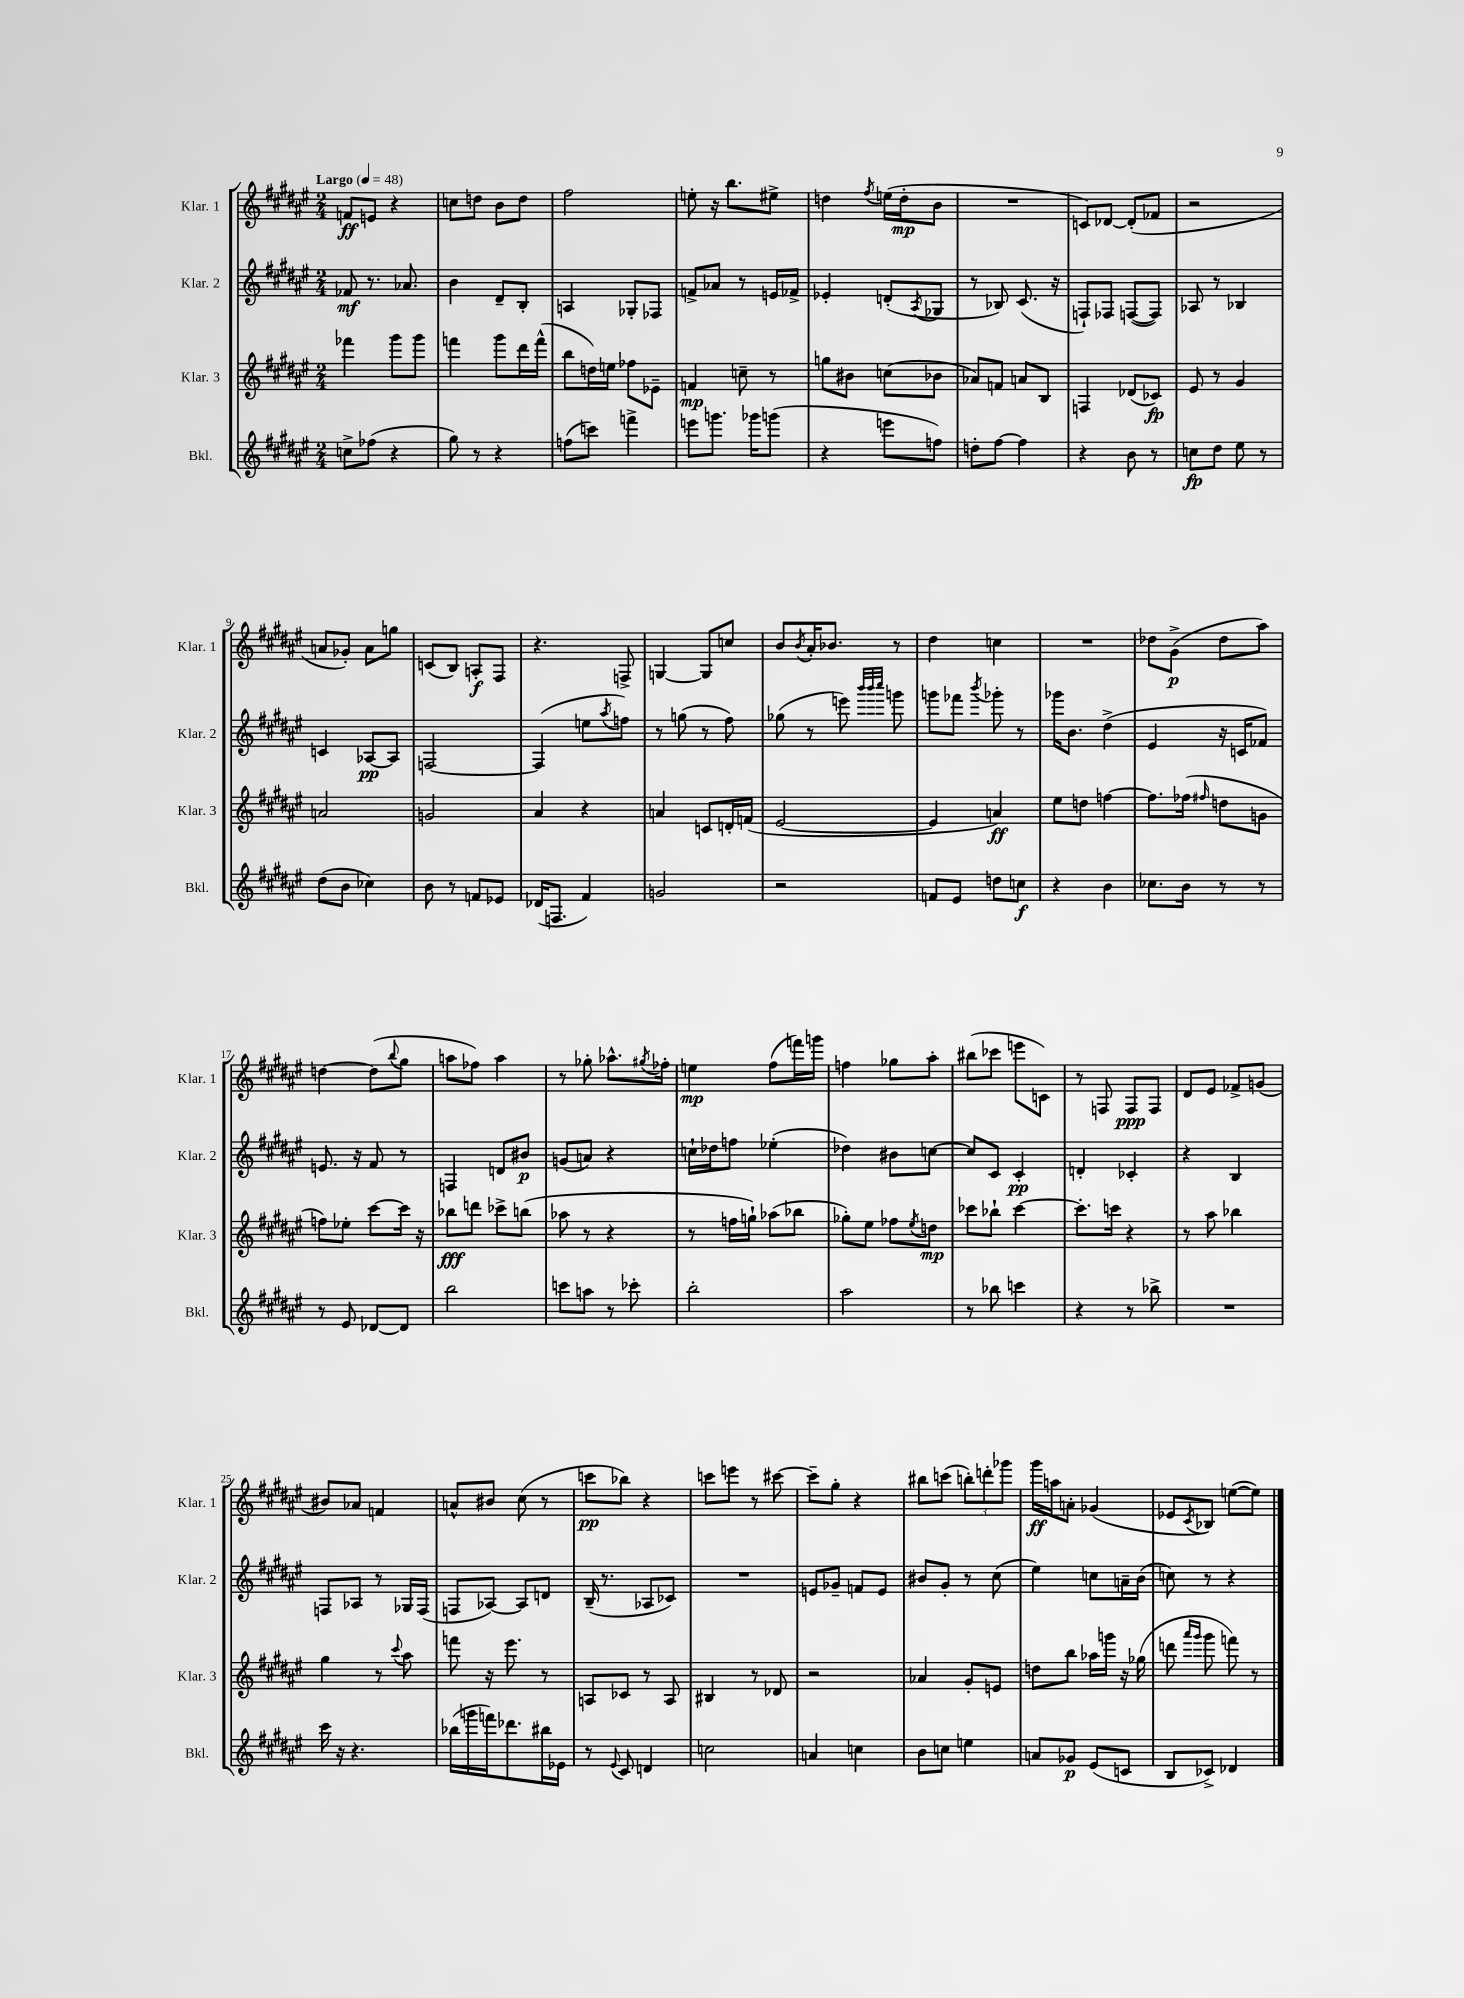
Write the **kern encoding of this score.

**kern	**dynam	**kern	**dynam	**kern	**dynam	**kern	**dynam
*part4	*part4	*part3	*part3	*part2	*part2	*part1	*part1
*staff4	*staff4	*staff3	*staff3	*staff2	*staff2	*staff1	*staff1
*I"Bkl.	*	*I"Klar. 3	*	*I"Klar. 2	*	*I"Klar. 1	*
*I'Bkl.	*	*I'Klar. 3	*	*I'Klar. 2	*	*I'Klar. 1	*
*clefG2	*	*clefG2	*	*clefG2	*	*clefG2	*
*k[f#c#g#d#a#e#]	*	*k[f#c#g#d#a#e#]	*	*k[f#c#g#d#a#e#]	*	*k[f#c#g#d#a#e#]	*
*M2/4	*	*M2/4	*	*M2/4	*	*M2/4	*
*MM48	*	*MM48	*	*MM48	*	*MM48	*
=1	=1	=1	=1	=1	=1	=1	=1
!	!	!	!	!	!	!LO:TX:a:B:t=Largo	!
8ccn^\L	.	4fff-X\	.	8f-X/	mf	8fn/L	ff
(8ff-X\J	.	.	.	8.r	.	8en/J	.
4r	.	8ggg#\L	.	.	.	4r	.
.	.	.	.	8.a-X/	.	.	.
.	.	8ggg#\J	.	.	.	.	.
=2	=2	=2	=2	=2	=2	=2	=2
8gg#\)	.	4fffn\	.	4b\	.	8ccn\L	.
8r	.	.	.	.	.	8ddn\J	.
4r	.	8ggg#\L	.	8d#~/L	.	8b\L	.
.	.	16ddd#\L	.	8B'/J	.	8dd\J	.
.	.	(16fff^^\JJ	.	.	.	.	.
=3	=3	=3	=3	=3	=3	=3	=3
(8ffn\L	.	8bb\L	.	4An/	.	2ff#\	.
8cccn\J)	.	16ddn\L)	.	.	.	.	.
.	.	16een\JJ	.	.	.	.	.
4fffn^\	.	8ff-X\L	.	8G-X'/L	.	.	.
.	.	8e-X~\J	.	8F-X/J	.	.	.
=4	=4	=4	=4	=4	=4	=4	=4
8eeen\L	.	4fn/	mp	8fn^/L	.	8een'\	.
8.gggn\J	.	.	.	8a-X/J	.	16r	.
.	.	.	.	.	.	8.bb\L	.
.	.	8ccn~\	.	8r	.	.	.
16ggg-X\KL	.	.	.	.	.	.	.
(8gggn\J	.	8r	.	16en/LL	.	8ee#X^\J	.
.	.	.	.	16f-X^/JJ	.	.	.
=5	=5	=5	=5	=5	=5	=5	=5
4r	.	8ggn\L	.	4e-X'/	.	4ddn\	.
.	.	8b#X\J	.	.	.	.	.
.	.	.	.	.	.	8qff#/	.
8eeen\L	.	(8ccn\L	.	(8dn'/L	.	(16een\LL	.
.	.	.	.	.	.	16dd'\J	mp
.	.	.	.	8qA#/	.	.	.
8ffn\J)	.	8b-X\J	.	8G-X/J	.	8b\J	.
=6	=6	=6	=6	=6	=6	=6	=6
8ddn'\L	.	8a-X/L)	.	8r	.	2r	.
[8ff#\J	.	8fn/J	.	8B-X/)	.	.	.
4ff#\]	.	8an/L	.	(8.c#/	.	.	.
.	.	8B/J	.	.	.	.	.
.	.	.	.	16r	.	.	.
=7	=7	=7	=7	=7	=7	=7	=7
4r	.	4Fn/	.	8Fn`/L)	.	8cn/L)	.
.	.	.	.	8F-X/J	.	[8d-X/J	.
8b\	.	(8d-X/L	.	([8Fn/L	.	(8d-'/L]	.
8r	.	8c-X/J)	fp	8F/J])	.	8f-X/J	.
=8	=8	=8	=8	=8	=8	=8	=8
8ccn\L	fp	8e#/	.	8A-X/	.	2r	.
8dd#\J	.	8r	.	8r	.	.	.
8ee#\	.	4g#/	.	4B-X/	.	.	.
8r	.	.	.	.	.	.	.
!!LO:LB:g=z
=9	=9	=9	=9	=9	=9	=9	=9
(8dd#\L	.	2an/	.	4cn/	.	8an/L	.
8b\J	.	.	.	.	.	8g-X'/J)	.
4cc-X\)	.	.	.	[8A-X/L	pp	8a\L	.
.	.	.	.	8A-/J]	.	8ggn\J	.
=10	=10	=10	=10	=10	=10	=10	=10
8b\	.	2gn/	.	[2Fn/	.	(8cn/L	.
8r	.	.	.	.	.	8B/J)	.
8fn/L	.	.	.	.	.	8An'/L	f
8e-X/J	.	.	.	.	.	8F#/J	.
=11	=11	=11	=11	=11	=11	=11	=11
(16d-X/KL	.	4a#/	.	(4F/]	.	4.r	.
8.Fn/J	.	.	.	.	.	.	.
4f#/)	.	4r	.	8een\L	.	.	.
.	.	.	.	8qaa#/	.	.	.
.	.	.	.	8ffn\J)	.	8Fn^/	.
=12	=12	=12	=12	=12	=12	=12	=12
2gn/	.	4an/	.	8r	.	[4Gn/	.
.	.	.	.	(8ggn\	.	.	.
.	.	8cn/L	.	8r	.	8G/L]	.
.	.	16dn'/L	.	8ff#\)	.	8ccn/J	.
.	.	(16fn/JJ	.	.	.	.	.
=13	=13	=13	=13	=13	=13	=13	=13
2r	.	[2e#/	.	(8gg-X\	.	8b/L	.
.	.	.	.	.	.	8qb/	.
.	.	.	.	8r	.	16a#'/K	.
.	.	.	.	.	.	8.b-X/J	.
.	.	.	.	8eeen\)	.	.	.
.	.	.	.	32qqbbb/LLL	.	.	.
.	.	.	.	32qqbbb/	.	.	.
.	.	.	.	32qqcccc#/JJJ	.	.	.
.	.	.	.	8gggn\	.	8r	.
=14	=14	=14	=14	=14	=14	=14	=14
8fn/L	.	4e#/]	.	8gggn\L	.	4dd#\	.
8e#/J	.	.	.	8fff-X\J	.	.	.
.	.	.	.	8qbbb/	.	.	.
8ddn\L	.	4an/)	ff	8ggg-X'\	.	4ccn\	.
8ccn\J	f	.	.	8r	.	.	.
=15	=15	=15	=15	=15	=15	=15	=15
4r	.	8ee#\L	.	16ggg-X\KL	.	2r	.
.	.	.	.	8.b\J	.	.	.
.	.	8ddn\J	.	.	.	.	.
4b\	.	[4ffn\	.	(4dd#^\	.	.	.
=16	=16	=16	=16	=16	=16	=16	=16
8.cc-X\L	.	8.ff\L]	.	4e#/	.	8dd-X\L	.
.	.	.	.	.	.	(8g#^\J	p
16b\Jk	.	(16ff-X\Jk	.	.	.	.	.
.	.	16qqff#X/	.	.	.	.	.
8r	.	8ddn\L	.	16r	.	8dd-\L	.
.	.	.	.	16cn/KL	.	.	.
8r	.	8gn\J	.	8f-X/J)	.	8aa#\J)	.
!!LO:LB:g=z
=17	=17	=17	=17	=17	=17	=17	=17
8r	.	8ffn\L)	.	8.en/	.	[4ddn\	.
8e#/	.	8ee-X'\J	.	.	.	.	.
.	.	.	.	16r	.	.	.
[8d-X/L	.	[8ccc#\L	.	8f#/	.	(8dd\L]	.
.	.	.	.	.	.	8qqbb/	.
8d-/J]	.	16ccc#\Jk]	.	8r	.	8gg#\J	.
.	.	16r	.	.	.	.	.
=18	=18	=18	=18	=18	=18	=18	=18
2bb\	.	8bb-X\L	fff	4Fn/	.	8aan\L	.
.	.	8dddn\J	.	.	.	8ff-X\J)	.
.	.	8ccc-X^\L	.	8dn/L	.	4aa\	.
.	.	(8bbn\J	.	8b#X/J	p	.	.
=19	=19	=19	=19	=19	=19	=19	=19
8cccn\L	.	8aa-X\	.	(8gn/L	.	8r	.
8aan\J	.	8r	.	8an/J)	.	8gg-X'\	.
8r	.	4r	.	4r	.	8.aa-X^^\L	.
8ccc-X'\	.	.	.	.	.	.	.
.	.	.	.	.	.	8qgg#X/	.
.	.	.	.	.	.	16ff-X'\Jk	.
=20	=20	=20	=20	=20	=20	=20	=20
2bb'\	.	8r	.	16ccn`\LL	.	4een\	mp
.	.	.	.	16dd-X\J	.	.	.
.	.	16ffn\LL	.	8ffn\J	.	.	.
.	.	16ggn`\JJ)	.	.	.	.	.
.	.	(8aa-X\L	.	(4ee-X'\	.	(8ff#\L	.
.	.	8bb-X\J	.	.	.	16fffn\L)	.
.	.	.	.	.	.	16gggn\JJ	.
=21	=21	=21	=21	=21	=21	=21	=21
2aa#\	.	8gg-X'\L)	.	4dd-X\)	.	4ffn\	.
.	.	8ee#\J	.	.	.	.	.
.	.	8ff-X\L	.	8b#X\L	.	8gg-X\L	.
.	.	8qee#/	.	.	.	.	.
.	.	8ddn\J	mp	[8ccn\J	.	8aa#'\J	.
=22	=22	=22	=22	=22	=22	=22	=22
8r	.	8ccc-X\L	.	8cc/L]	.	(8bb#X\L	.
8bb-X\	.	8bb-X`\J	.	8c#/J	.	8ccc-X\J	.
4cccn\	.	[4ccc-\	.	4c#'/	pp	8eeen\L	.
.	.	.	.	.	.	8cn\J)	.
=23	=23	=23	=23	=23	=23	=23	=23
4r	.	8.ccc-'\L]	.	4dn'/	.	8r	.
.	.	.	.	.	.	8Fn/	.
.	.	16cccn\Jk	.	.	.	.	.
8r	.	4r	.	4c-X'/	.	8F/L	ppp
8bb-X^\	.	.	.	.	.	8F/J	.
=24	=24	=24	=24	=24	=24	=24	=24
2r	.	8r	.	4r	.	8d#/L	.
.	.	8aa#\	.	.	.	8e#/J	.
.	.	4bb-X\	.	4B/	.	8f-X^/L	.
.	.	.	.	.	.	(8gn/J	.
!!LO:LB:g=z
=25	=25	=25	=25	=25	=25	=25	=25
16ccc#\	.	4gg#\	.	8Fn/L	.	8b#X/L)	.
16r	.	.	.	.	.	.	.
4.r	.	.	.	8A-X/J	.	8a-X/J	.
.	.	8r	.	8r	.	4fn/	.
.	.	8qqccc#/	.	.	.	.	.
.	.	8aa#\	.	16G-X/LL	.	.	.
.	.	.	.	(16F/JJ	.	.	.
=26	=26	=26	=26	=26	=26	=26	=26
(16bb-X\LL	.	8fffn\	.	8Fn/L	.	8an^^/L	.
16gggn\	.	.	.	.	.	.	.
16fffn\J)	.	16r	.	[8A-X/J)	.	8b#X/J	.
8.ddd-X\	.	8.eee#\	.	.	.	.	.
.	.	.	.	8A-/L]	.	(8cc#\	.
16bb#X\L	.	8r	.	8dn/J	.	8r	.
16e-X\JJ	.	.	.	.	.	.	.
=27	=27	=27	=27	=27	=27	=27	=27
8r	.	8An/L	.	(16B~/	.	8cccn\L	pp
.	.	.	.	8.r	.	.	.
8qqe#/	.	.	.	.	.	.	.
8c#/	.	8c-X/J	.	.	.	8bb-X\J)	.
4dn/	.	8r	.	8A-X/L	.	4r	.
.	.	8A/	.	8c-X/J)	.	.	.
=28	=28	=28	=28	=28	=28	=28	=28
2ccn\	.	4B#X/	.	2r	.	8cccn\L	.
.	.	.	.	.	.	8eeen\J	.
.	.	8r	.	.	.	8r	.
.	.	8d-X/	.	.	.	[8ccc#X\	.
=29	=29	=29	=29	=29	=29	=29	=29
4an/	.	2r	.	8en/L	.	8ccc#~\L]	.
.	.	.	.	8g-X~/J	.	8gg#'\J	.
4ccn\	.	.	.	8fn/L	.	4r	.
.	.	.	.	8e/J	.	.	.
=30	=30	=30	=30	=30	=30	=30	=30
8b\L	.	4a-X/	.	8b#X/L	.	8bb#X\L	.
8ccn\J	.	.	.	8g#'/J	.	(8cccn\J	.
4een\	.	8g#'/L	.	8r	.	12bbn'\L)	.
.	.	.	.	.	.	12dddn'\	.
.	.	8en/J	.	(8cc#\	.	.	.
.	.	.	.	.	.	12ggg-X\J	.
=31	=31	=31	=31	=31	=31	=31	=31
8an/L	.	8ddn\L	.	4ee#\)	.	16ggg#\LL	ff
.	.	.	.	.	.	16aan\J	.
8g-X/J	p	8bb\J	.	.	.	8an'\J	.
(8e#/L	.	16aa-X\LL	.	8ccn\L	.	(4g-X/	.
.	.	16gggn\JJ	.	.	.	.	.
8cn/J	.	16r	.	16an~\L	.	.	.
.	.	(16gg-X\	.	(16b\JJ	.	.	.
=32	=32	=32	=32	=32	=32	=32	=32
8B/L	.	8dddn\	.	8ccn\)	.	8e-X/L	.
.	.	16qqaaa#/LL	.	.	.	.	.
.	.	16qqggg#/JJ	.	.	.	8qc#/	.
8c-X^/J)	.	8ggg#\	.	8r	.	8B-X/J)	.
4d-X/	.	8fffn\)	.	4r	.	([8een\L	.
.	.	8r	.	.	.	8ee\J])	.
==	==	==	==	==	==	==	==
*-	*-	*-	*-	*-	*-	*-	*-
